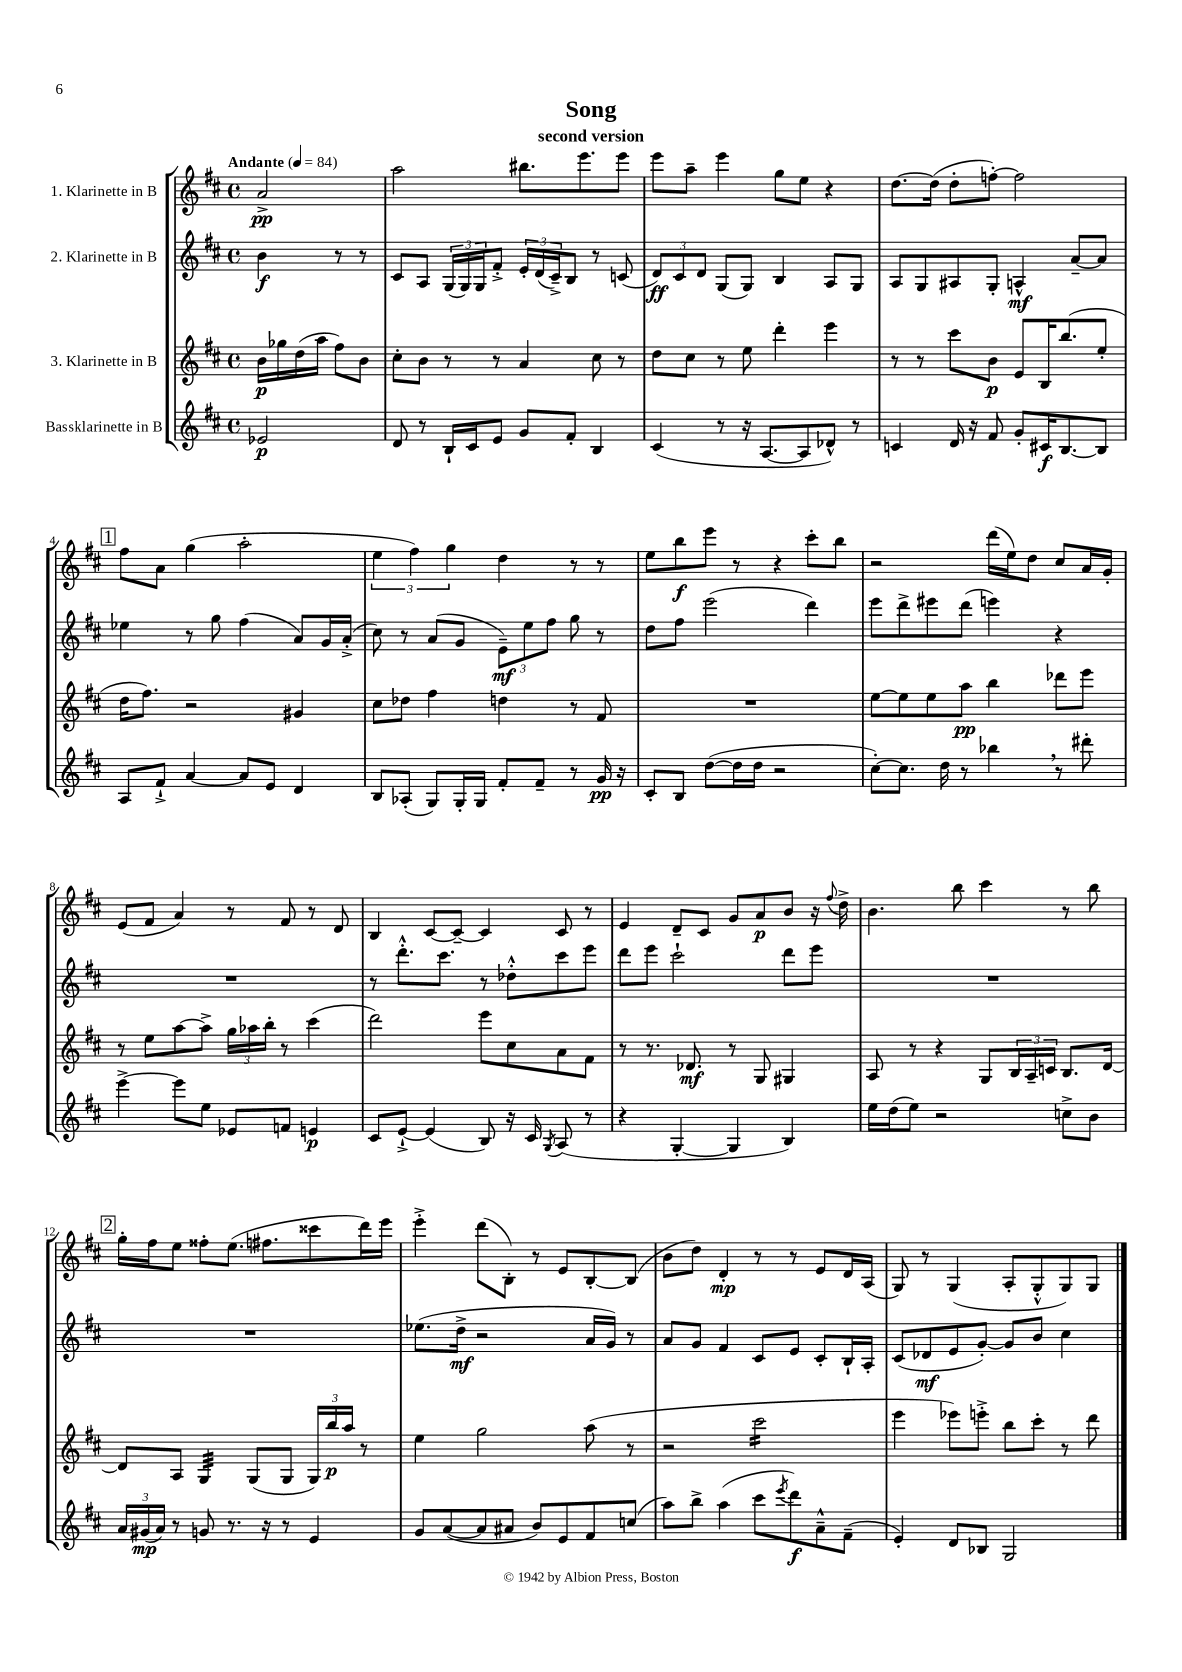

**kern	**kern	**kern	**kern
*staff4	*staff3	*staff2	*staff1
*clefG2	*clefG2	*clefG2	*clefG2
*k[f#c#]	*k[f#c#]	*k[f#c#]	*k[f#c#]
*M4/4	*M4/4	*M4/4	*M4/4
*met(c)	*met(c)	*met(c)	*met(c)
*MM84	*MM84	*MM84	*MM84
2e-	16b	4b	2a^
.	16gg-	.	.
.	(16dd	.	.
.	16aa	.	.
.	8ff#)	8r	.
.	8b	8r	.
=	=	=	=
8d	8cc#'	8c#	2aa
8r	8b	8A	.
16B`	8r	(24G	.
.	.	24G)	.
16c#	.	.	.
.	.	24G	.
8e	8r	8f#'^	.
8g	4a	24e'	8.bb#
.	.	(24d	.
.	.	24c#~^)	.
8f#'	.	8B	.
.	.	.	8.eee
4B	8cc#	8r	.
.	8r	(8c	8eee
=	=	=	=
(4c#	8dd	12d)	8eee
.	.	12c#	.
.	8cc#	.	8aa~
.	.	12d	.
8r	8r	(8G	4eee
16r	8ee	8G)	.
[8.A	.	.	.
.	4ddd'	4B	8gg
8A]	.	.	8ee
8d-^^)	4eee	8A	4r
8r	.	8G	.
=	=	=	=
4c	8r	8A	[8.dd
.	8r	8G	.
.	.	.	(16dd]
16d	8ccc#	8A#	8dd'
16r	.	.	.
8f#	8b	8G'	[8ff')
8g'	8e	4A^^	2ff]
16c#	16B	.	.
[8.B	(8.bb	.	.
.	.	[8a~	.
8B]	8ee'	8a]	.
=	=	=	=
8A	16dd	4ee-	8ff#
.	8.ff#)	.	.
8f#`^	.	.	8a
[4a	2r	8r	(4gg
.	.	8gg	.
8a]	.	(4ff#	2aa'
8e	.	.	.
4d	4g#	8a)	.
.	.	16g	.
.	.	(16a'^	.
=	=	=	=
8B	8cc#	8cc#)	6ee
(8A-'	8dd-	8r	.
.	.	.	6ff#)
8G)	4ff#	(8a	.
.	.	.	6gg
16G'	.	8g	.
16G	.	.	.
8f#'	4dd	12e~)	4dd
.	.	12ee	.
8f#~	.	.	.
.	.	12ff#	.
8r	8r	8gg	8r
16g	8f#	8r	8r
16r	.	.	.
=	=	=	=
8c#'	1r	8dd	8ee
8B	.	8ff#	8bb
([8dd	.	(2eee	8eee
16dd]	.	.	8r
16dd	.	.	.
2r	.	.	4r
.	.	4ddd)	8ccc#'
.	.	.	8bb
=	=	=	=
[8cc#')	[8ee	8eee	2r
8.cc#]	8ee]	8ddd^	.
.	8ee	8eee#	.
16dd	.	.	.
8r	8aa	(8ddd	.
4bb-	4bb	4eee)	(16ddd
.	.	.	16ee)
.	.	.	8dd
8r	8ddd-	4r	8cc#
8ddd#'	8eee	.	16a
.	.	.	16g'
=	=	=	=
[4eee^	8r	1r	(8e
.	8ee	.	8f#
8eee]	[8aa	.	4a)
8ee	8aa^]	.	.
8e-	24gg	.	8r
.	24aa-	.	.
.	24bb'	.	.
8f	8r	.	8f#
4e	(4ccc#	.	8r
.	.	.	8d
=	=	=	=
8c#	2ddd)	8r	4B
[8e`^	.	8.ddd'^^	.
(4e]	.	.	[8c#
.	.	8.ccc#	.
.	.	.	8c#~_
8B)	8eee	8r	4c#]
16r	8cc#	8dd-'^^	.
16c#	.	.	.
8qG	.	.	.
(8A	8a	8ccc#	8c#
8r	8f#	8eee	8r
=	=	=	=
4r	8r	8ddd	4e
.	8.r	8eee	.
[4G'	.	2ccc#`	8d~
.	8.d-	.	.
.	.	.	8c#
4G]	8r	.	8g
.	8G	.	8a
4B)	4G#	8ddd	8b
.	.	8eee	16r
.	.	.	8qqff#
.	.	.	16dd^
=	=	=	=
16ee	8A	1r	4.b
(16dd	.	.	.
8ee)	8r	.	.
2r	4r	.	.
.	.	.	8bb
.	8G	.	4ccc#
.	24B	.	.
.	24A~	.	.
.	24c	.	.
8cc^	8.B	.	8r
8b	.	.	8bb
.	[16d	.	.
=	=	=	=
24a	8d]	1r	16gg'
(24g#	.	.	.
.	.	.	16ff#
24a)	.	.	.
8r	8A	.	8ee
8g	4G	.	8ff##'
8.r	.	.	(8.ee
.	(8G	.	.
16r	.	.	8.ff#
8r	8G	.	.
4e	24G)	.	8ccc##
.	24bb	.	.
.	24aa	.	.
.	8r	.	16ddd)
.	.	.	16eee
=	=	=	=
8g	4ee	(8.ee-	4eee'^
([8a	.	.	.
.	.	16dd^	.
8a]	2gg	2r	(8ddd
8a#	.	.	8B')
8b)	.	.	8r
8e	.	.	8e
8f#	(8aa	16a	[8B'
.	.	16g)	.
(8cc	8r	8r	(8B]
=	=	=	=
8aa)	2r	8a	8b
8bb^	.	8g	8dd)
(4aa	.	4f#	4d'
8ccc#	2ccc#	8c#	8r
8qeee	.	.	.
8ddd)	.	8e	8r
8a~^^	.	8c#'	8e
(8f#~	.	16B`	16d
.	.	16A'	(16A
=	=	=	=
4e')	4eee	(8c#	8G)
.	.	8d-	8r
8d	8eee-)	8e	(4G
8B-	8eee'^	[8g')	.
2G	8bb	8g]	8A'
.	8ccc#'	8b	8G'^^
.	8r	4cc#	8G)
.	8ddd	.	8G
==	==	==	==
*-	*-	*-	*-
